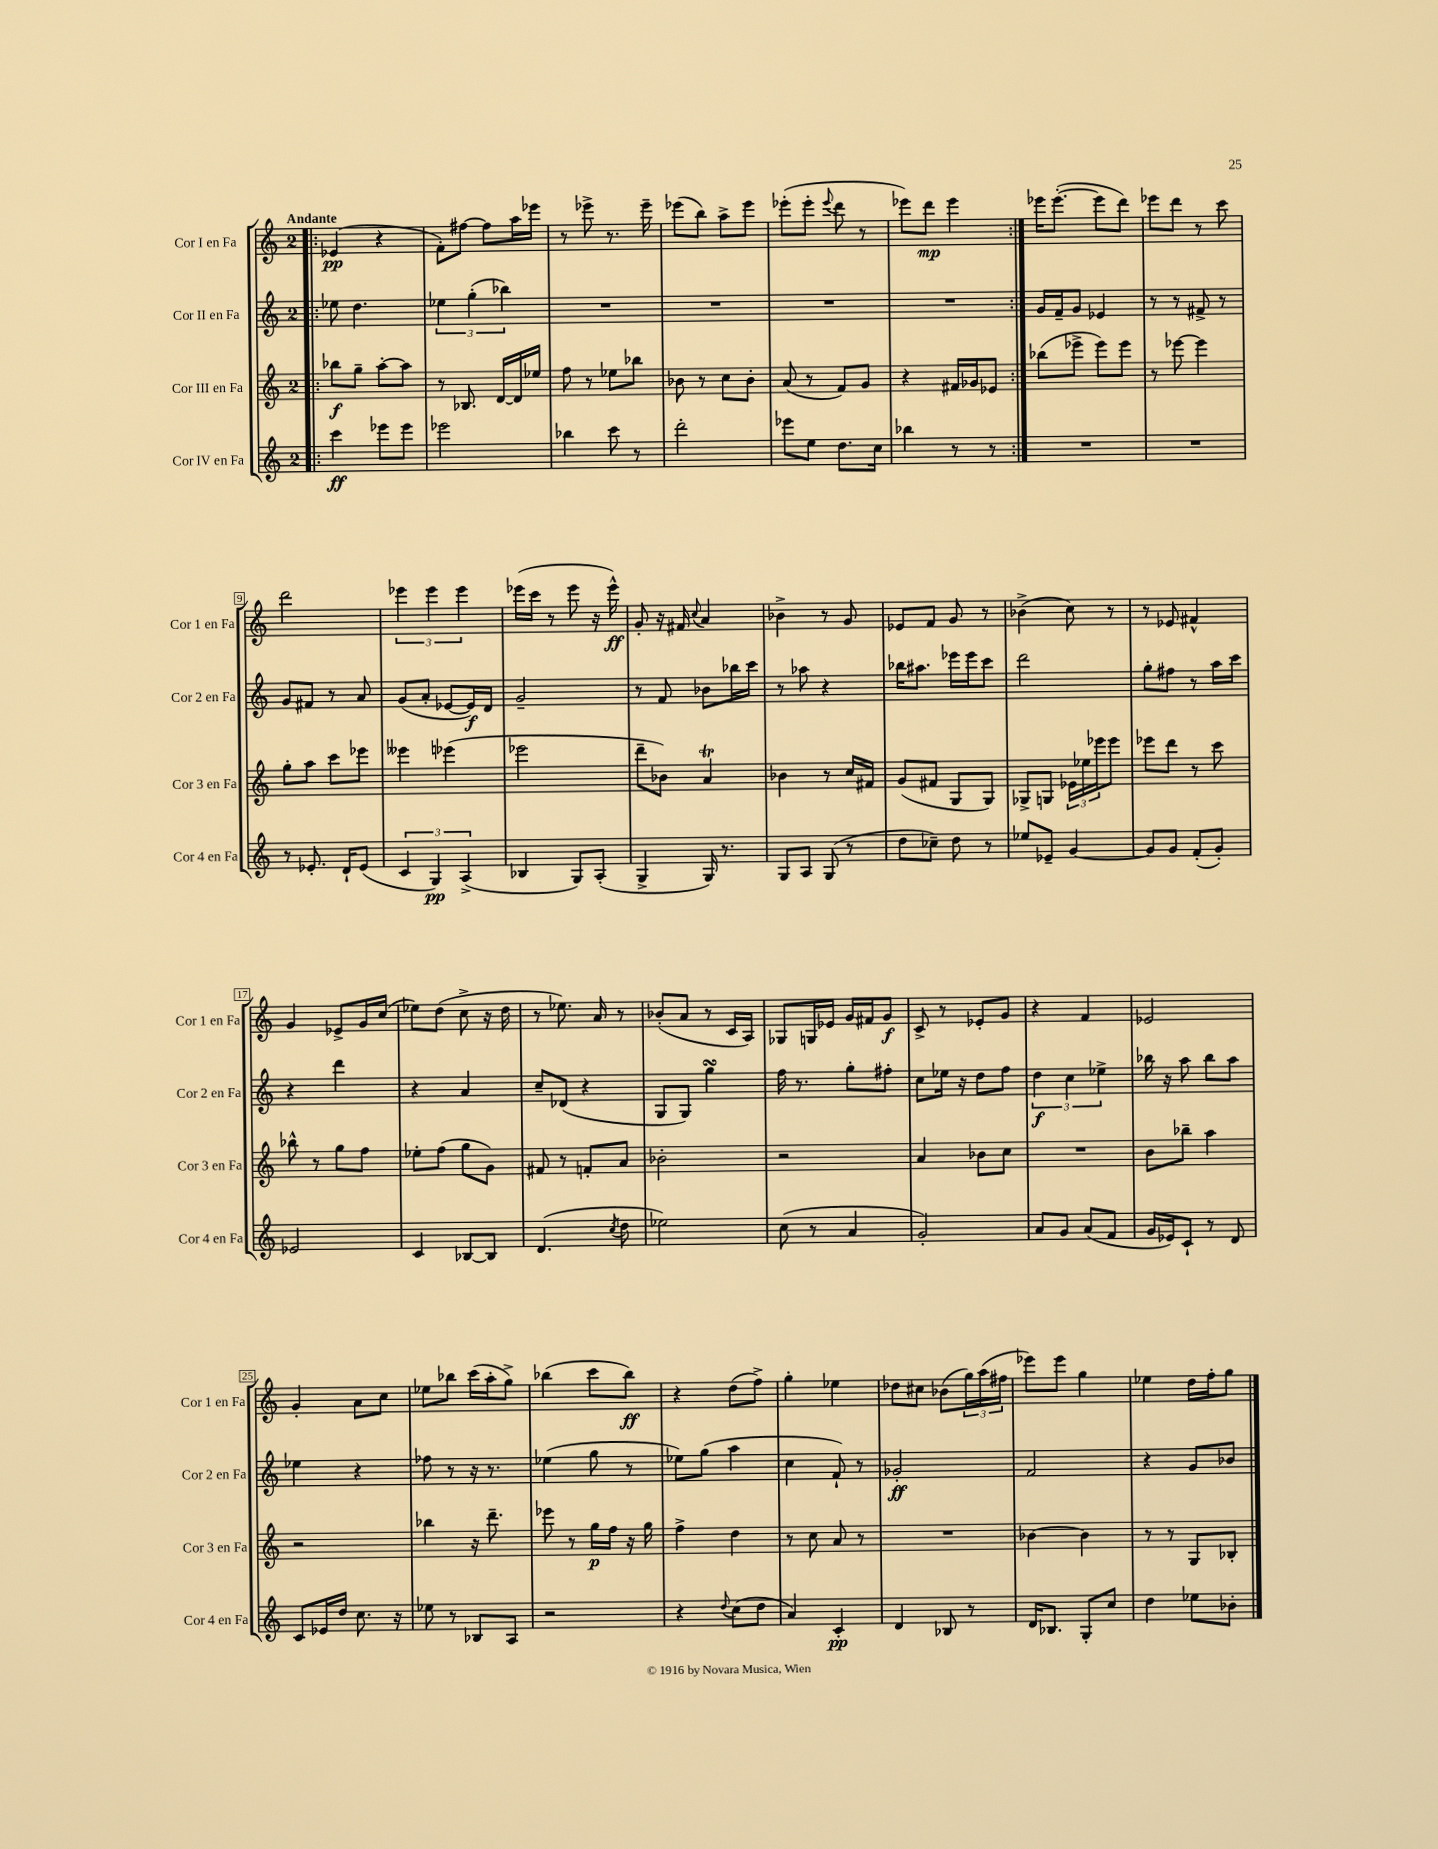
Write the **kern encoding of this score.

**kern	**dynam	**kern	**dynam	**kern	**dynam	**kern	**dynam
*part4	*part4	*part3	*part3	*part2	*part2	*part1	*part1
*staff4	*staff4	*staff3	*staff3	*staff2	*staff2	*staff1	*staff1
*I"Cor IV en Fa	*	*I"Cor III en Fa	*	*I"Cor II en Fa	*	*I"Cor I en Fa	*
*I'Cor 4 en Fa	*	*I'Cor 3 en Fa	*	*I'Cor 2 en Fa	*	*I'Cor 1 en Fa	*
*clefG2	*	*clefG2	*	*clefG2	*	*clefG2	*
*k[]	*	*k[]	*	*k[]	*	*k[]	*
*M2/4	*	*M2/4	*	*M2/4	*	*M2/4	*
=1!|:	=1!|:	=1!|:	=1!|:	=1!|:	=1!|:	=1!|:	=1!|:
!	!	!	!	!	!	!LO:TX:a:B:t=Andante	!
4ccc\	ff	8bb-X\L	f	8ee-X\	.	(4e-X/	pp
.	.	8gg~\J	.	4.dd\	.	.	.
8eee-X\L	.	[8aa'\L	.	.	.	4r	.
8eee-\J	.	8aa\J]	.	.	.	.	.
=2	=2	=2	=2	=2	=2	=2	=2
2eee-X\	.	8r	.	6ee-X\	.	8f'\L)	.
.	.	8.B-X/	.	.	.	[8ff#X\J	.
.	.	.	.	(6gg'\	.	.	.
.	.	.	.	.	.	8ff#\L]	.
.	.	[16d/LL	.	.	.	.	.
.	.	.	.	6bb-X\)	.	.	.
.	.	16d/]	.	.	.	16aa\L	.
.	.	16ee-X/JJ	.	.	.	16eee-X\JJ	.
=3	=3	=3	=3	=3	=3	=3	=3
4bb-X\	.	8ff\	.	2r	.	8r	.
.	.	8r	.	.	.	8eee-X^\	.
8ccc\	.	8ee-X\L	.	.	.	8.r	.
8r	.	8bb-X\J	.	.	.	.	.
.	.	.	.	.	.	16eee-~\	.
=4	=4	=4	=4	=4	=4	=4	=4
2ddd'\	.	8b-X\	.	2r	.	(8eee-X\L	.
.	.	8r	.	.	.	8bb\J)	.
.	.	8cc\L	.	.	.	8aa^\L	.
.	.	8b-'\J	.	.	.	8eee-\J	.
=5	=5	=5	=5	=5	=5	=5	=5
8eee-X\L	.	(8a/	.	2r	.	(8eee-X'\L	.
8ee\J	.	8r	.	.	.	8eee-'\J	.
.	.	.	.	.	.	8qqeee-/	.
8.dd\L	.	8f/L)	.	.	.	8ddd\	.
.	.	8g/J	.	.	.	8r	.
16cc\Jk	.	.	.	.	.	.	.
=6	=6	=6	=6	=6	=6	=6	=6
4bb-X\	.	4r	.	2r	.	8eee-X\L)	.
.	.	.	.	.	.	8ddd\J	mp
8r	.	16f#X/LL	.	.	.	4eee-\	.
.	.	16g-X/J	.	.	.	.	.
8r	.	8e-X/J	.	.	.	.	.
=7:|!	=7:|!	=7:|!	=7:|!	=7:|!	=7:|!	=7:|!	=7:|!
2r	.	(8bb-X\L	.	16g/LL	.	16eee-X\KL	.
.	.	.	.	16f~/J	.	([8.eee-'\J	.
.	.	8eee-X^\J	.	8g/J	.	.	.
.	.	8eee-\L)	.	4e-X/	.	8eee-\L]	.
.	.	8eee-\J	.	.	.	8ddd\J)	.
=8	=8	=8	=8	=8	=8	=8	=8
2r	.	8r	.	8r	.	8eee-X\L	.
.	.	[8eee-X\	.	8r	.	8ddd\J	.
.	.	4eee-\]	.	8f#X^/	.	8r	.
.	.	.	.	8r	.	8ccc\	.
!!LO:LB:g=z
=9	=9	=9	=9	=9	=9	=9	=9
8r	.	8gg'\L	.	8g/L	.	2ddd\	.
8.e-X'/	.	8aa\J	.	8f#X/J	.	.	.
.	.	8ccc\L	.	8r	.	.	.
16d`/KL	.	.	.	.	.	.	.
(8e-/J	.	8eee-X\J	.	8a/	.	.	.
=10	=10	=10	=10	=10	=10	=10	=10
6c/	.	4eee--X\	.	(8g/L	.	6eee-X\	.
.	.	.	.	8a'/J	.	.	.
6G/)	pp	.	.	.	.	6eee-\	.
.	.	(4eee-X\	.	[8e-X/L	.	.	.
(6A^/	.	.	.	.	.	6eee-\	.
.	.	.	.	16e-/L])	f	.	.
.	.	.	.	16d/JJ	.	.	.
=11	=11	=11	=11	=11	=11	=11	=11
4B-X/	.	2eee-X\	.	2g~/	.	(16eee-X\LL	.
.	.	.	.	.	.	16ccc\JJ	.
.	.	.	.	.	.	8r	.
8G/L)	.	.	.	.	.	8eee-\	.
(8A'/J	.	.	.	.	.	16r	.
.	.	.	.	.	.	16eee-^^\)	ff
=12	=12	=12	=12	=12	=12	=12	=12
4G^/	.	8ddd~\L	.	8r	.	8g'/	.
.	.	8b-X\J)	.	8f/	.	16r	.
.	.	.	.	.	.	16f#X/	.
.	.	.	.	.	.	8qqcc/	.
16G/)	.	4aT/	.	8b-X\L	.	4a/	.
8.r	.	.	.	.	.	.	.
.	.	.	.	16bb-X\L	.	.	.
.	.	.	.	16ccc\JJ	.	.	.
=13	=13	=13	=13	=13	=13	=13	=13
8G/L	.	4b-X\	.	8r	.	4b-X^\	.
8A/J	.	.	.	8aa-X\	.	.	.
(8G/	.	8r	.	4r	.	8r	.
8r	.	16cc/LL	.	.	.	8g/	.
.	.	16f#X/JJ	.	.	.	.	.
=14	=14	=14	=14	=14	=14	=14	=14
8dd\L	.	(8g/L	.	16bb-X\KL	.	8e-X/L	.
.	.	.	.	8.aa#X\J	.	.	.
8cc-X~\J)	.	8f#X/J	.	.	.	8f/J	.
8dd\	.	8G/L	.	16eee-X\LL	.	8g/	.
.	.	.	.	16eee-\J	.	.	.
8r	.	8G/J)	.	8ccc\J	.	8r	.
=15	=15	=15	=15	=15	=15	=15	=15
8ee-X/L	.	8G-X^/L	.	2ddd\	.	(4b-X^\	.
8e-X~/J	.	8Gn/J	.	.	.	.	.
[4g/	.	24e-X\LL	.	.	.	8cc\)	.
.	.	24ee-X\	.	.	.	.	.
.	.	24eee-X\J	.	.	.	.	.
.	.	8eee-\J	.	.	.	8r	.
=16	=16	=16	=16	=16	=16	=16	=16
8g/L]	.	8eee-X\L	.	8gg'\L	.	8r	.
8g/J	.	8ddd\J	.	8ff#X\J	.	8e-X/	.
(8f'/L	.	8r	.	8r	.	4f#X^^/	.
8g'/J)	.	8ccc\	.	16aa\LL	.	.	.
.	.	.	.	16ccc\JJ	.	.	.
!!LO:LB:g=z
=17	=17	=17	=17	=17	=17	=17	=17
2e-X/	.	8bb-X^^\	.	4r	.	4g/	.
.	.	8r	.	.	.	.	.
.	.	8gg\L	.	4ddd\	.	8e-X^/L	.
.	.	8ff\J	.	.	.	16g/L	.
.	.	.	.	.	.	(16cc/JJ	.
=18	=18	=18	=18	=18	=18	=18	=18
4c/	.	8ee-X'\L	.	4r	.	8ee-X\L)	.
.	.	(8ff\J	.	.	.	(8dd\J	.
[8B-X/L	.	8gg\L	.	4a/	.	8cc^\	.
8B-/J]	.	8g\J)	.	.	.	16r	.
.	.	.	.	.	.	16dd\	.
=19	=19	=19	=19	=19	=19	=19	=19
(4.d/	.	8f#X/	.	8cc~/L	.	8r	.
.	.	8r	.	(8d-X/J	.	8.ee-X\)	.
.	.	8fn'/L	.	4r	.	.	.
.	.	.	.	.	.	16a/	.
8qcc/	.	.	.	.	.	.	.
8dd\	.	8a/J	.	.	.	8r	.
=20	=20	=20	=20	=20	=20	=20	=20
2ee-X\)	.	2b-X'\	.	8G/L	.	(8b-X'/L	.
.	.	.	.	8G/J)	.	8a/J	.
.	.	.	.	4ggsSSS\	.	8r	.
.	.	.	.	.	.	16c/LL	.
.	.	.	.	.	.	16A/JJ)	.
=21	=21	=21	=21	=21	=21	=21	=21
(8cc\	.	2r	.	16ff\	.	8G-X/L	.
.	.	.	.	8.r	.	.	.
8r	.	.	.	.	.	16Gn/L	.
.	.	.	.	.	.	16e-X/JJ	.
4a/	.	.	.	8gg'\L	.	16g/LL	.
.	.	.	.	.	.	16f#X/J	.
.	.	.	.	8ff#X'\J	.	8g/J	f
=22	=22	=22	=22	=22	=22	=22	=22
2g'/)	.	4a/	.	8cc\L	.	8c^/	.
.	.	.	.	16ee-X\Jk	.	8r	.
.	.	.	.	16r	.	.	.
.	.	8b-X\L	.	8dd\L	.	8e-X'/L	.
.	.	8cc\J	.	8ff\J	.	8g/J	.
=23	=23	=23	=23	=23	=23	=23	=23
8a/L	.	2r	.	6dd\	f	4r	.
8g/J	.	.	.	.	.	.	.
.	.	.	.	6cc\	.	.	.
(8a/L	.	.	.	.	.	4f/	.
.	.	.	.	6ee-X^\	.	.	.
8f/J	.	.	.	.	.	.	.
=24	=24	=24	=24	=24	=24	=24	=24
16g/LL	.	8b\L	.	16bb-X\	.	2e-X/	.
16e-X/J)	.	.	.	16r	.	.	.
8c`/J	.	8bb-X~\J	.	8aa\	.	.	.
8r	.	4aa\	.	8bb-\L	.	.	.
8d/	.	.	.	8aa\J	.	.	.
!!LO:LB:g=z
=25	=25	=25	=25	=25	=25	=25	=25
8c/L	.	2r	.	4ee-X\	.	4g'/	.
16e-X/L	.	.	.	.	.	.	.
16dd/JJ	.	.	.	.	.	.	.
8.cc\	.	.	.	4r	.	8a\L	.
.	.	.	.	.	.	8cc\J	.
16r	.	.	.	.	.	.	.
=26	=26	=26	=26	=26	=26	=26	=26
8ee-X\	.	4bb-X\	.	8ff-X\	.	8ee-X\L	.
8r	.	.	.	8r	.	8bb-X\J	.
8B-X/L	.	16r	.	16r	.	(16ccc\LL	.
.	.	8.ddd~\	.	8.r	.	16aa'\J	.
8A/J	.	.	.	.	.	8gg^\J)	.
=27	=27	=27	=27	=27	=27	=27	=27
2r	.	8eee-X\	.	(4ee-X\	.	(4bb-X\	.
.	.	8r	.	.	.	.	.
.	.	16gg\LL	p	8gg\	.	8ccc\L	.
.	.	16ff\JJ	.	.	.	.	.
.	.	16r	.	8r	.	8bb-\J)	ff
.	.	16gg\	.	.	.	.	.
=28	=28	=28	=28	=28	=28	=28	=28
4r	.	4ff^\	.	8ee-X\L)	.	4r	.
.	.	.	.	(8gg\J	.	.	.
8qqdd/	.	.	.	.	.	.	.
(8cc\L	.	4dd\	.	4aa\	.	(8dd\L	.
8dd\J	.	.	.	.	.	8ff^\J)	.
=29	=29	=29	=29	=29	=29	=29	=29
4a/)	.	8r	.	4cc\	.	4gg'\	.
.	.	8cc\	.	.	.	.	.
4c'/	pp	8a/	.	8f`/)	.	4ee-X\	.
.	.	8r	.	8r	.	.	.
=30	=30	=30	=30	=30	=30	=30	=30
4d/	.	2r	.	2g-X'/	ff	8dd-X\L	.
.	.	.	.	.	.	8cc#X\J	.
8B-X/	.	.	.	.	.	(8b-X\L	.
8r	.	.	.	.	.	24gg\L)	.
.	.	.	.	.	.	(24aa\	.
.	.	.	.	.	.	24ff#X\JJ	.
=31	=31	=31	=31	=31	=31	=31	=31
16d/KL	.	[4b-X\	.	2f/	.	8eee-X\L)	.
8.B-X/J	.	.	.	.	.	.	.
.	.	.	.	.	.	8eee-\J	.
8G'/L	.	4b-\]	.	.	.	4gg\	.
8cc/J	.	.	.	.	.	.	.
=32	=32	=32	=32	=32	=32	=32	=32
4dd\	.	8r	.	4r	.	4ee-X\	.
.	.	8r	.	.	.	.	.
8ee-X\L	.	8G/L	.	8g/L	.	16dd\LL	.
.	.	.	.	.	.	16ff'\J	.
8b-X'\J	.	8B-X'/J	.	8b-X/J	.	8gg\J	.
==	==	==	==	==	==	==	==
*-	*-	*-	*-	*-	*-	*-	*-
